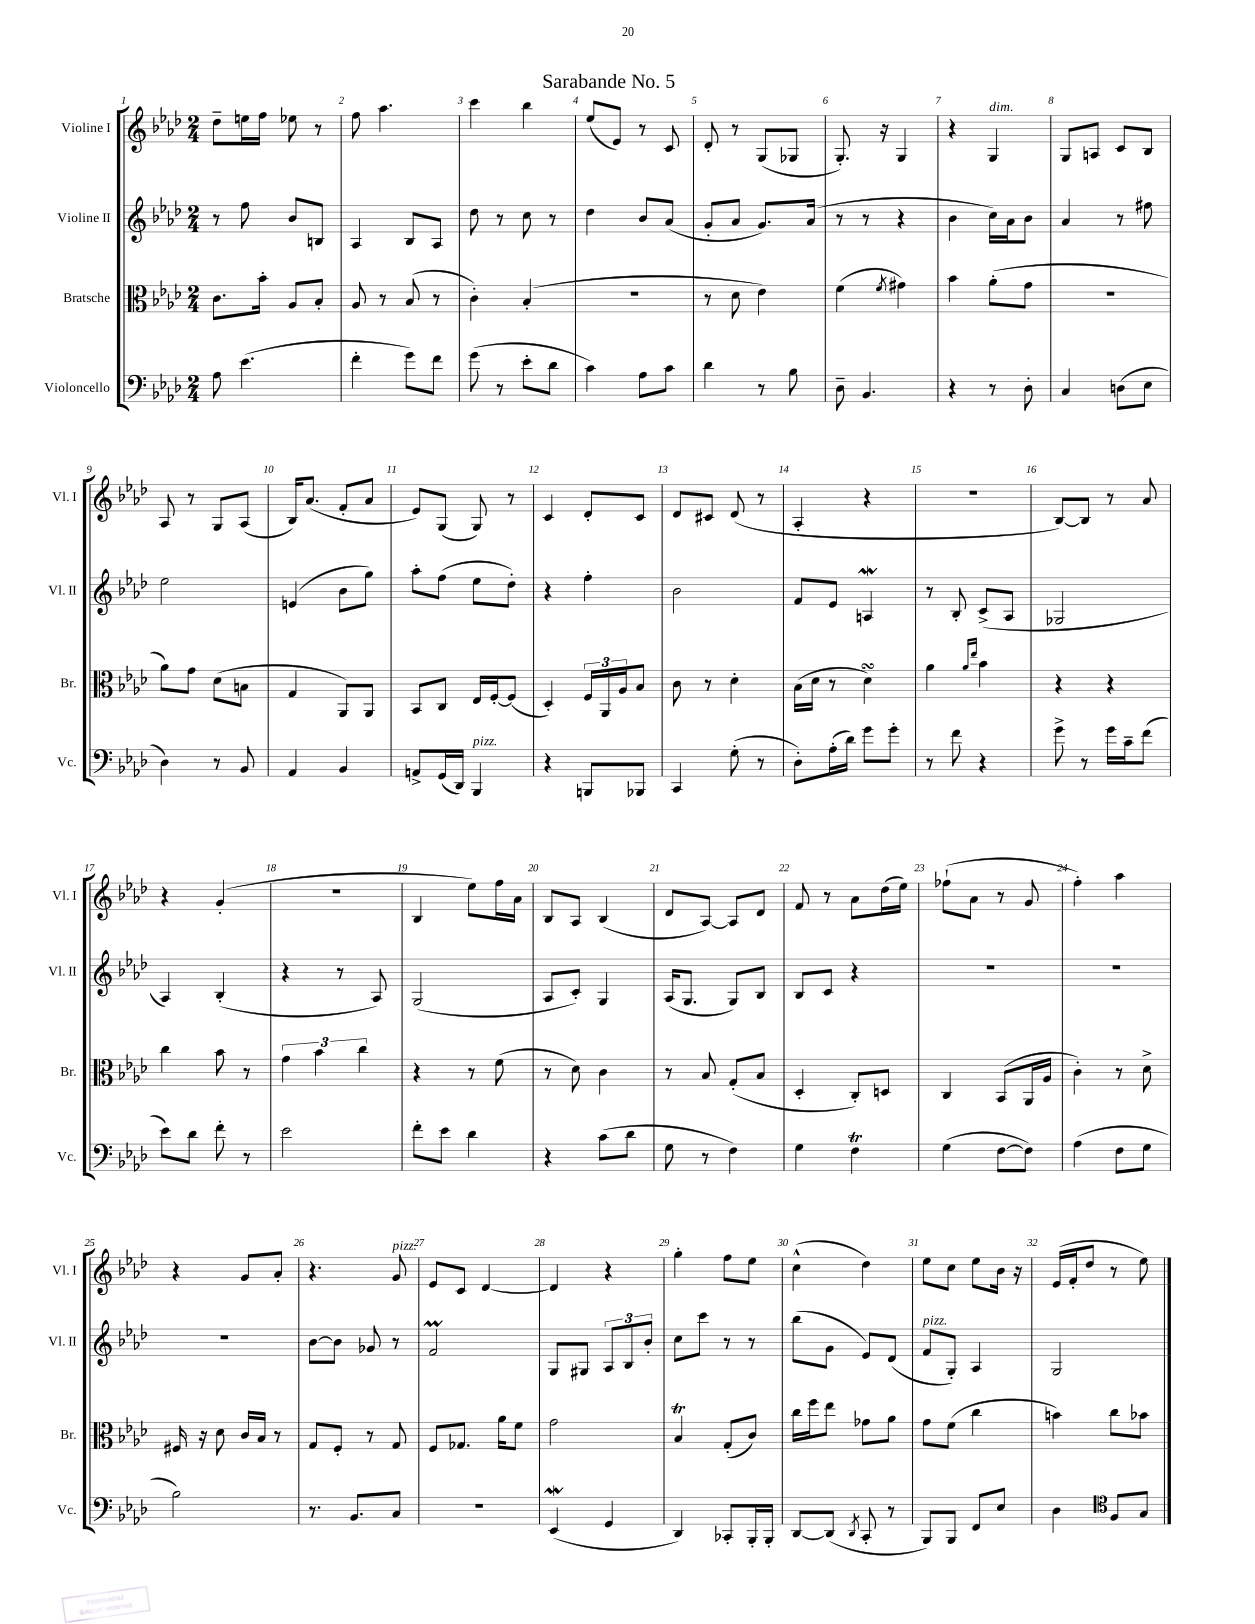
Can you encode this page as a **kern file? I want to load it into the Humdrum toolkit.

**kern	**kern	**kern	**kern
*staff4	*staff3	*staff2	*staff1
*clefF4	*clefC3	*clefG2	*clefG2
*k[b-e-a-d-]	*k[b-e-a-d-]	*k[b-e-a-d-]	*k[b-e-a-d-]
*M2/4	*M2/4	*M2/4	*M2/4
8A-	8.c	8r	8dd-~
(4.e-	.	8ff	16ee
.	16b-'	.	16ff
.	8A-	8b-	8ee-
.	8B-'	8B	8r
=	=	=	=
4f'	8A-	4A-	8ff
.	8r	.	4.aa-
8g)	(8B-	8B-	.
8f	8r	8A-	.
=	=	=	=
(8g	4c')	8dd-	4ccc
8r	.	8r	.
8e-'	(4B-'	8cc	4bb-
8d-	.	8r	.
=	=	=	=
4c)	2r	4dd-	(8ee-
.	.	.	8e-)
8A-	.	8b-	8r
8c	.	(8a-	8c
=	=	=	=
4d-	8r	8g'	8d-'
.	8d-	8a-	8r
8r	4e-)	8.g)	(8G
8B-	.	.	8G-
.	.	(16a-	.
=	=	=	=
8D-~	(4f	8r	8.G')
4.BB-	.	8r	.
.	.	.	16r
.	8qf	.	.
.	4g#)	4r	4G
=	=	=	=
4r	4b-	4b-	4r
8r	(8a-'	16cc)	4G
.	.	16a-	.
8D-'	8g	8b-	.
=	=	=	=
4C	2r	4a-	8G
.	.	.	8A
(8D	.	8r	8c
8E-	.	8ff#	8B-
=	=	=	=
4D-)	8a-)	2ee-	8A-
.	8g	.	8r
8r	(8d-	.	8G
8BB-	8B	.	(8A-
=	=	=	=
4AA-	4G	(4e	16B-)
.	.	.	(8.a-
4BB-	8AA-)	8b-	8f'
.	8AA-	8gg)	8a-
=	=	=	=
8AA^	8BB-	8aa-'	8e-)
(16GG	8C	(8ff	(8G
16DD-)	.	.	.
4BBB-	16E-	8ee-	8G)
.	[16F'	.	.
.	(8F]	8dd-')	8r
=	=	=	=
4r	4D-')	4r	4c
8BBB	24F	4ff'	8d-'
.	24AA-	.	.
.	24A-	.	.
8BBB-	8B-	.	8c
=	=	=	=
4CC	8c	2b-	8d-
.	8r	.	8c#
(8G'	4d-'	.	(8d-
8r	.	.	8r
=	=	=	=
8D-')	(16B-	8f	4A-'
.	16d-	.	.
(16A-'	8r	8e-	.
16d-)	.	.	.
8g	4d-)	4A	4r
8g'	.	.	.
=	=	=	=
8r	4a-	8r	2r
8f	.	8B-'	.
.	16qqa-	.	.
.	16qqee-	.	.
4r	4b-	(8c^	.
.	.	8A-	.
=	=	=	=
8g^	4r	2G-	[8B-)
8r	.	.	8B-]
16g	4r	.	8r
16c~	.	.	.
(8f	.	.	8a-
=	=	=	=
8e-)	4cc	4A-)	4r
8d-	.	.	.
8f'	8b-	(4B-'	(4g'
8r	8r	.	.
=	=	=	=
2e-	6g	4r	2r
.	6b-	.	.
.	.	8r	.
.	6cc	.	.
.	.	8A-)	.
=	=	=	=
8f'	4r	(2G	4B-
8e-	.	.	.
4d-	8r	.	8ee-)
.	(8f	.	16ff
.	.	.	16a-
=	=	=	=
4r	8r	8A-	8B-
.	8d-)	8c')	8A-
(8c	4c	4G	(4B-
8d-	.	.	.
=	=	=	=
8G	8r	(16A-	8d-
.	.	8.G	.
8r	8B-	.	[8A-)
4F)	(8G'	8G)	8A-]
.	8B-	8B-	8d-
=	=	=	=
4G	4D-'	8B-	8f
.	.	8c	8r
4F	8C')	4r	8a-
.	8D	.	(16dd-
.	.	.	16ee-)
=	=	=	=
(4G	4C	2r	(8ff-`
.	.	.	8a-
[8F	(8BB-	.	8r
8F])	16AA-	.	8g
.	16A-	.	.
=	=	=	=
(4A-	4c')	2r	4ff')
8F	8r	.	4aa-
8G	8d-^	.	.
=	=	=	=
2B-)	16F#	2r	4r
.	16r	.	.
.	8d-	.	.
.	16c	.	8g
.	16B-	.	.
.	8r	.	8a-'
=	=	=	=
8.r	8G	[8b-	4.r
.	8F'	8b-]	.
8.BB-	.	.	.
.	8r	8g-	.
8C	8G	8r	8g
=	=	=	=
2r	8F	2f	8e-
.	8.G-	.	8c
.	.	.	[4d-
.	16a-	.	.
.	8f	.	.
=	=	=	=
(4EE-	2g	8G	4d-]
.	.	8G#	.
4GG	.	12A-	4r
.	.	12B-	.
.	.	12b-'	.
=	=	=	=
4DD-)	4B-	8cc	4gg'
.	.	8ccc	.
8CC-'	(8G'	8r	8ff
16BBB-'	8c)	8r	8ee-
16BBB-'	.	.	.
=	=	=	=
[8DD-	16cc	(8bb-	(4cc^^
.	16ff	.	.
(8DD-]	8ee-	8g	.
8qDD-	.	.	.
8CC'	8g-	8e-)	4dd-)
8r	8a-	(8d-	.
=	=	=	=
8BBB-)	8g	8f	8ee-
8BBB-	(8f	8G')	8cc
8FF	4cc	4A-	8ee-
8E-	.	.	16b-
.	.	.	16r
=	=	=	=
4D-	4b)	2G	(16e-
.	.	.	16f'
.	.	.	8dd-
*clefC4	*	*	*
8F	8cc	.	8r
8G	8b-	.	8ee-)
==	==	==	==
*-	*-	*-	*-
